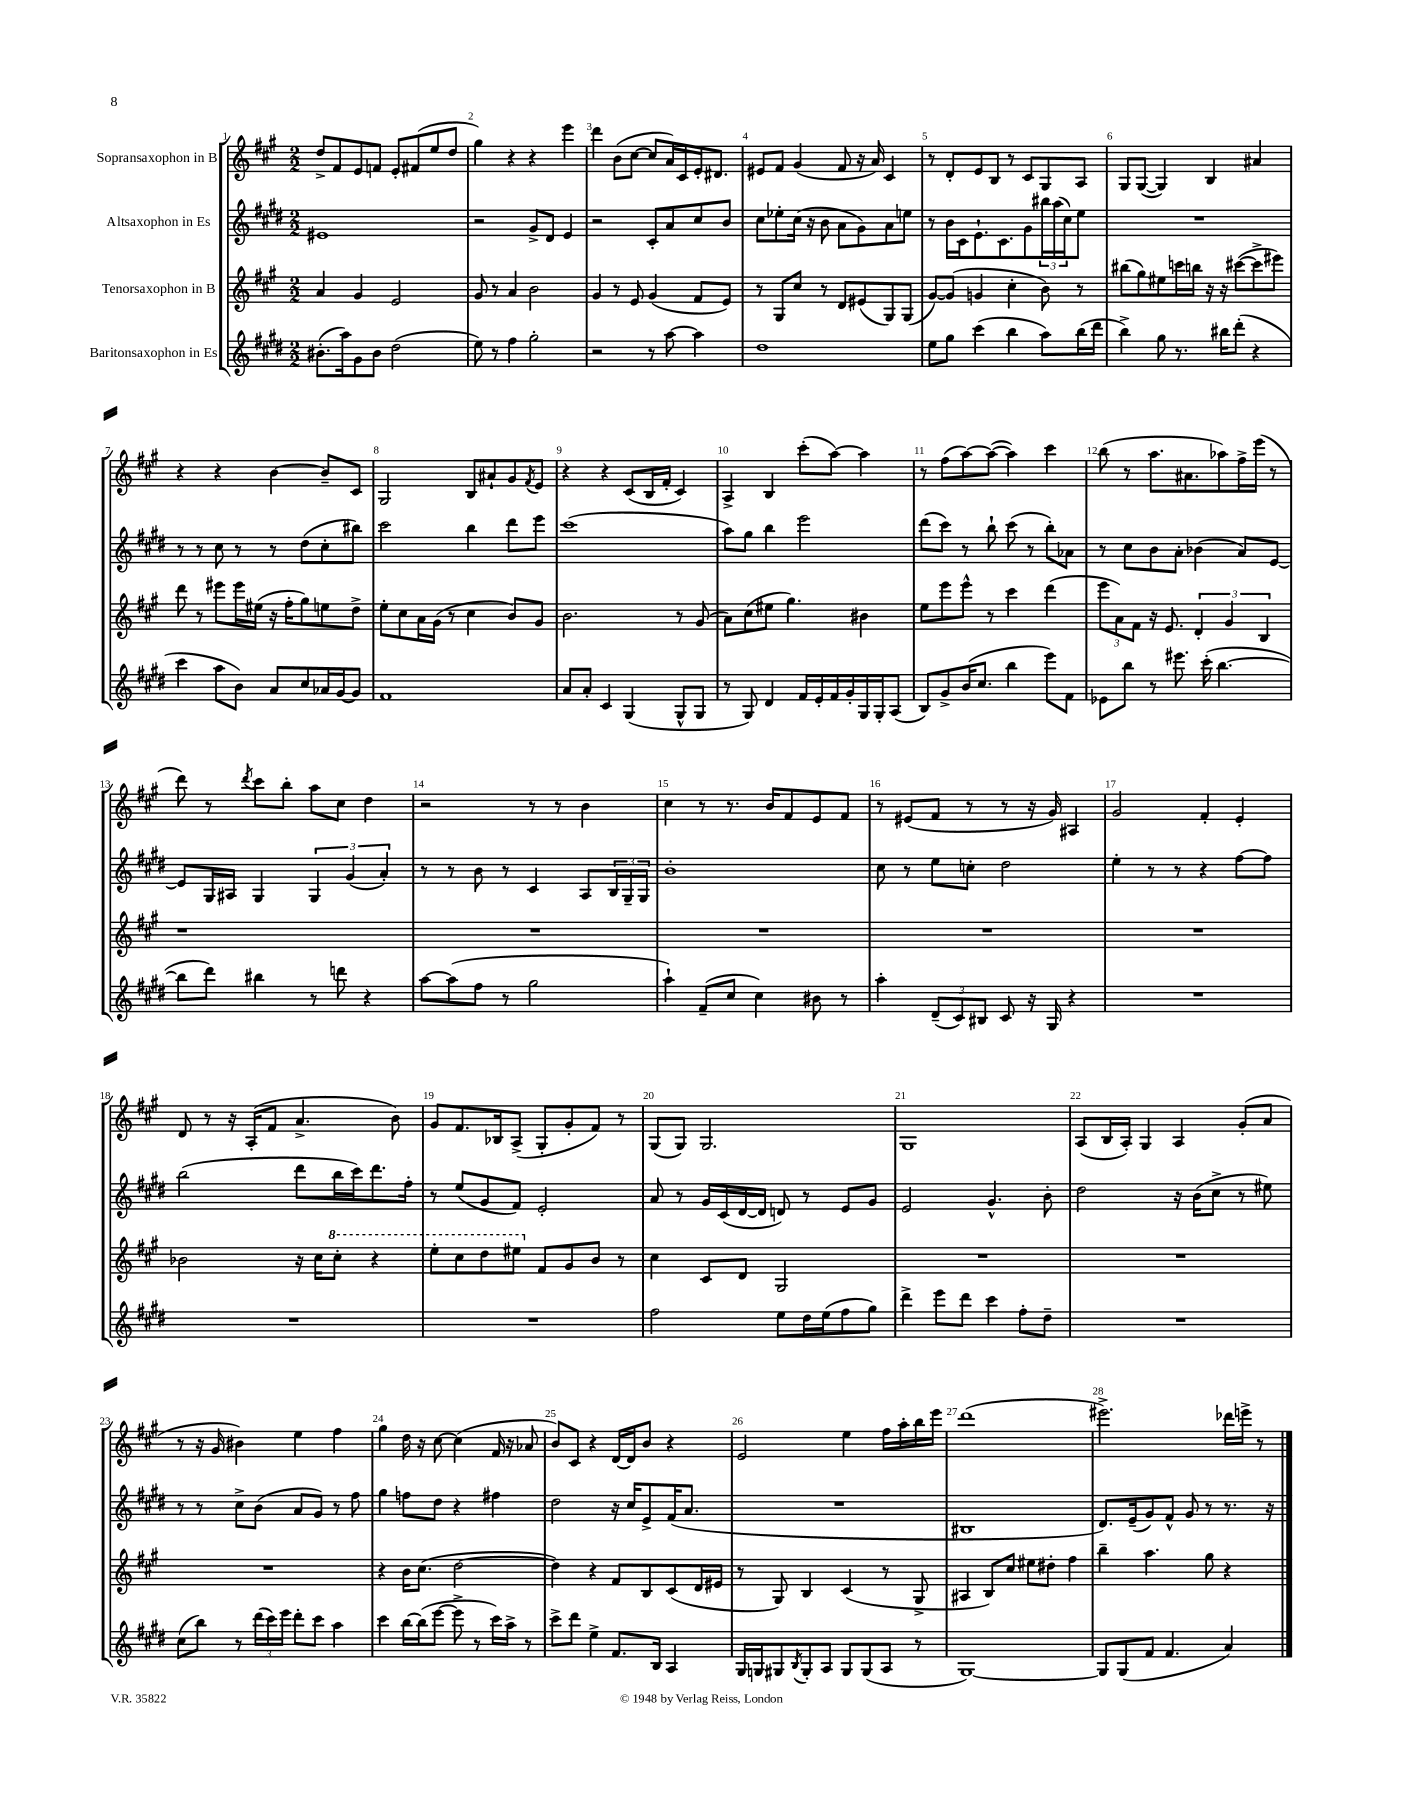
<<
\new StaffGroup <<
\new Staff = "s0" \with { instrumentName = "Sopransaxophon in B" } {
    \clef treble \key a \major \numericTimeSignature \time 2/2
    d''8-> fis'8 e'8 f'8 e'8-. fis'8( e''8 d''8 |
    gis''4) r4 r4 e'''4 |
    d'''4 b'8( cis''8~ cis''8 a'16) cis'16 e'16-. dis'8. |
    eis'8 fis'8 gis'4( fis'8 r16 a'16) cis'4 |
    r8 d'8-. e'8 b8 r8 cis'8 gis8 a8 |
    gis8 gis8~( gis4) b4 ais'4 |
    r4 r4 b'4~ b'8-- cis'8 |
    gis2 b8 ais'8-! gis'8 \acciaccatura { fis'8 } e'8 |
    r4 r4 cis'8( b16 fis'16-. cis'4) |
    a4-> b4 cis'''8-.( a''8~) a''4 |
    r8 fis''8( a''8~) a''8~( a''4) cis'''4 |
    b''8( r8 a''8. ais'8. aes''8) fis''16-> e'''16( r8 |
    d'''8) r8 \acciaccatura { d'''8 } cis'''8 b''8-. a''8 cis''8 d''4 |
    r2 r8 r8 b'4 |
    cis''4 r8 r8. b'16 fis'8 e'8 fis'8 |
    r8 eis'8( fis'8 r8 r8 r16 gis'16) ais4 |
    gis'2 fis'4-. e'4-. |
    d'8 r8 r16 a16-.( fis'8 a'4.-> b'8) |
    gis'8 fis'8. bes16 a8->( gis8-. gis'8-. fis'8) r8 |
    gis8( gis8) gis2. |
    gis1 |
    a8( b16 a16-.) gis4 a4 gis'8-.( a'8 |
    r8 r16 gis'16 bis'4) e''4 fis''4 |
    gis''4 d''16 r16 cis''8~ cis''4( fis'16 r16 aes'8 |
    b'8) cis'8 r4 d'16~ d'16 b'8 r4 |
    e'2 e''4 fis''16 a''16-. b''16 e'''16 |
    d'''1( |
    eis'''2.->) des'''16 e'''16-> r8 \bar "|." |
}
\new Staff = "s1" \with { instrumentName = "Altsaxophon in Es" } {
    \clef treble \key e \major \numericTimeSignature \time 2/2
    eis'1 |
    r2 gis'8-> dis'8 e'4 |
    r2 cis'8-. a'8 cis''8 b'8 |
    cis''8 ees''8-. cis''16( r16 b'8 a'8 gis'8) a'8 e''8 |
    r8 b'16 cis'16 e'8.-! cis'8. gis'8 \tuplet 3/2 { bis''16 a''16( cis''16) } e''8 |
    R1 |
    r8 r8 cis''8 r8 r8 dis''8( cis''8-. bis''8) |
    cis'''2 b''4 dis'''8 e'''8 |
    cis'''1( |
    a''8) gis''8 b''4 e'''2 |
    dis'''8( cis'''8) r8 b''8-! cis'''8( r8 b''8-.) aes'8 |
    r8 cis''8 b'8 a'8-. bes'4( a'8) e'8~ |
    e'8 gis16 ais16 gis4 \tuplet 3/2 { gis4 gis'4( a'4-.) } |
    r8 r8 b'8 r8 cis'4 a8 \tuplet 3/2 { b16 gis16-- gis16 } |
    b'1-. |
    cis''8 r8 e''8 c''8-. dis''2 |
    e''4-. r8 r8 r4 fis''8~ fis''8 |
    b''2( dis'''8 b''16 cis'''16) dis'''8. fis''16-. |
    r8 e''8( gis'8 fis'8) e'2-. |
    a'8 r8 gis'16 cis'16( dis'16~ dis'16 d'8) r8 e'8 gis'8 |
    e'2 gis'4.-^ b'8-. |
    dis''2 r16 b'16( cis''8-> r8 eis''8) |
    r8 r8 cis''8-> b'8( a'8 gis'8) r8 fis''8 |
    gis''4 f''8 dis''8 r4 fis''4 |
    dis''2 r16 cis''16 e'8-> fis'16( a'8. |
    R1 |
    bis1 |
    dis'8.) e'16--( gis'8) fis'8-^ gis'8 r8 r8. r16 \bar "|." |
}
\new Staff = "s2" \with { instrumentName = "Tenorsaxophon in B" } {
    \clef treble \key a \major \numericTimeSignature \time 2/2
    a'4 gis'4 e'2 |
    gis'8 r8 a'4 b'2 |
    gis'4 r8 e'8 gis'4( fis'8 e'8) |
    r8 gis8 cis''8 r8 d'8 eis'8( gis8) gis8( |
    gis'8~) gis'8( g'4 cis''4-. b'8) r8 |
    bis''8( gis''8) eis''8 c'''16 b''16 r16 r16 cis'''8~( cis'''8-> eis'''8) |
    d'''8 r8 eis'''8 eis'''16 eis''16( r16 fis''16-. gis''8) e''8 d''8-> |
    e''8-. cis''8 a'16 gis'16( r8 cis''4 b'8) gis'8 |
    b'2. r8 gis'8( |
    a'8) cis''8( eis''8 gis''4.) bis'4 |
    e''8 e'''8 e'''8-^ r8 cis'''4 d'''4( |
    \tuplet 3/2 { e'''8 a'8) fis'8 } r16 e'8. \tuplet 3/2 { d'4-. gis'4 b4 } |
    r1 |
    R1 |
    R1 |
    R1 |
    R1 |
    bes'2 r16 cis''16 \ottava #1 cis'''8-. r4 |
    e'''8-. cis'''8 d'''8 eis'''8 \ottava #0 fis'8 gis'8 b'8 r8 |
    cis''4 cis'8 d'8 gis2 |
    R1 |
    R1 |
    R1 |
    r4 b'16 cis''8.( d''2~ |
    d''4) r4 fis'8 b8 cis'8( d'16 eis'16 |
    r8 gis8) b4 cis'4( r8 gis8-> |
    ais4 b8) cis''8 eis''8 dis''8-. fis''4 |
    b''4-- a''4. gis''8 r4 \bar "|." |
}
\new Staff = "s3" \with { instrumentName = "Baritonsaxophon in Es" } {
    \clef treble \key e \major \numericTimeSignature \time 2/2
    bis'8.-.( a''16) gis'8 bis'8 dis''2( |
    e''8) r8 fis''4 gis''2-. |
    r2 r8 a''8~ a''4 |
    dis''1 |
    e''8 gis''8 cis'''4( b''4 a''8) b''16( dis'''16 |
    b''4->) gis''8 r8. bis''16 dis'''8-.( r4 |
    cis'''4 a''8 b'8) a'8 cis''8 aes'16 gis'16~ gis'8 |
    fis'1 |
    a'8 a'8-. cis'4 gis4( gis8-^ gis8 |
    r8 gis8) dis'4 fis'16 e'16-. fis'16 gis'16-. gis16 gis16-. a8( |
    b8) gis'8-> b'16( cis''8. b''4 e'''8) fis'8 |
    ees'8 b''8 r8 eis'''8. cis'''16-.( b''4.~ |
    b''8 dis'''8) bis''4 r8 d'''8 r4 |
    a''8~ a''8( fis''8 r8 gis''2 |
    a''4-!) fis'8--( cis''8 cis''4) bis'8 r8 |
    a''4-. \tuplet 3/2 { dis'8--( cis'8) bis8 } cis'8 r16 gis16 r4 |
    R1 |
    R1 |
    R1 |
    fis''2 e''8 dis''16 e''16( fis''8 gis''8) |
    dis'''4-> e'''8 dis'''8 cis'''4 fis''8-. dis''8-- |
    R1 |
    cis''8( b''8) r8 \tuplet 3/2 { dis'''16( cis'''16) e'''16 } dis'''8-. cis'''8 a''4 |
    cis'''4 b''16~ b''16( e'''8~ e'''8-> r8 cis'''16) a''16-> r8 |
    cis'''8-> dis'''8 e''4-> fis'8. b16 a4 |
    gis16 g16 gis8 \acciaccatura { b8 } gis8-. a8 gis8 gis8( a8 r8 |
    gis1~) |
    gis8 gis8( fis'8 fis'4. a'4) \bar "|." |
}
>>
>>
\layout { \context { \Score \override BarNumber.break-visibility = ##(#f #t #t) barNumberVisibility = #all-bar-numbers-visible } }
